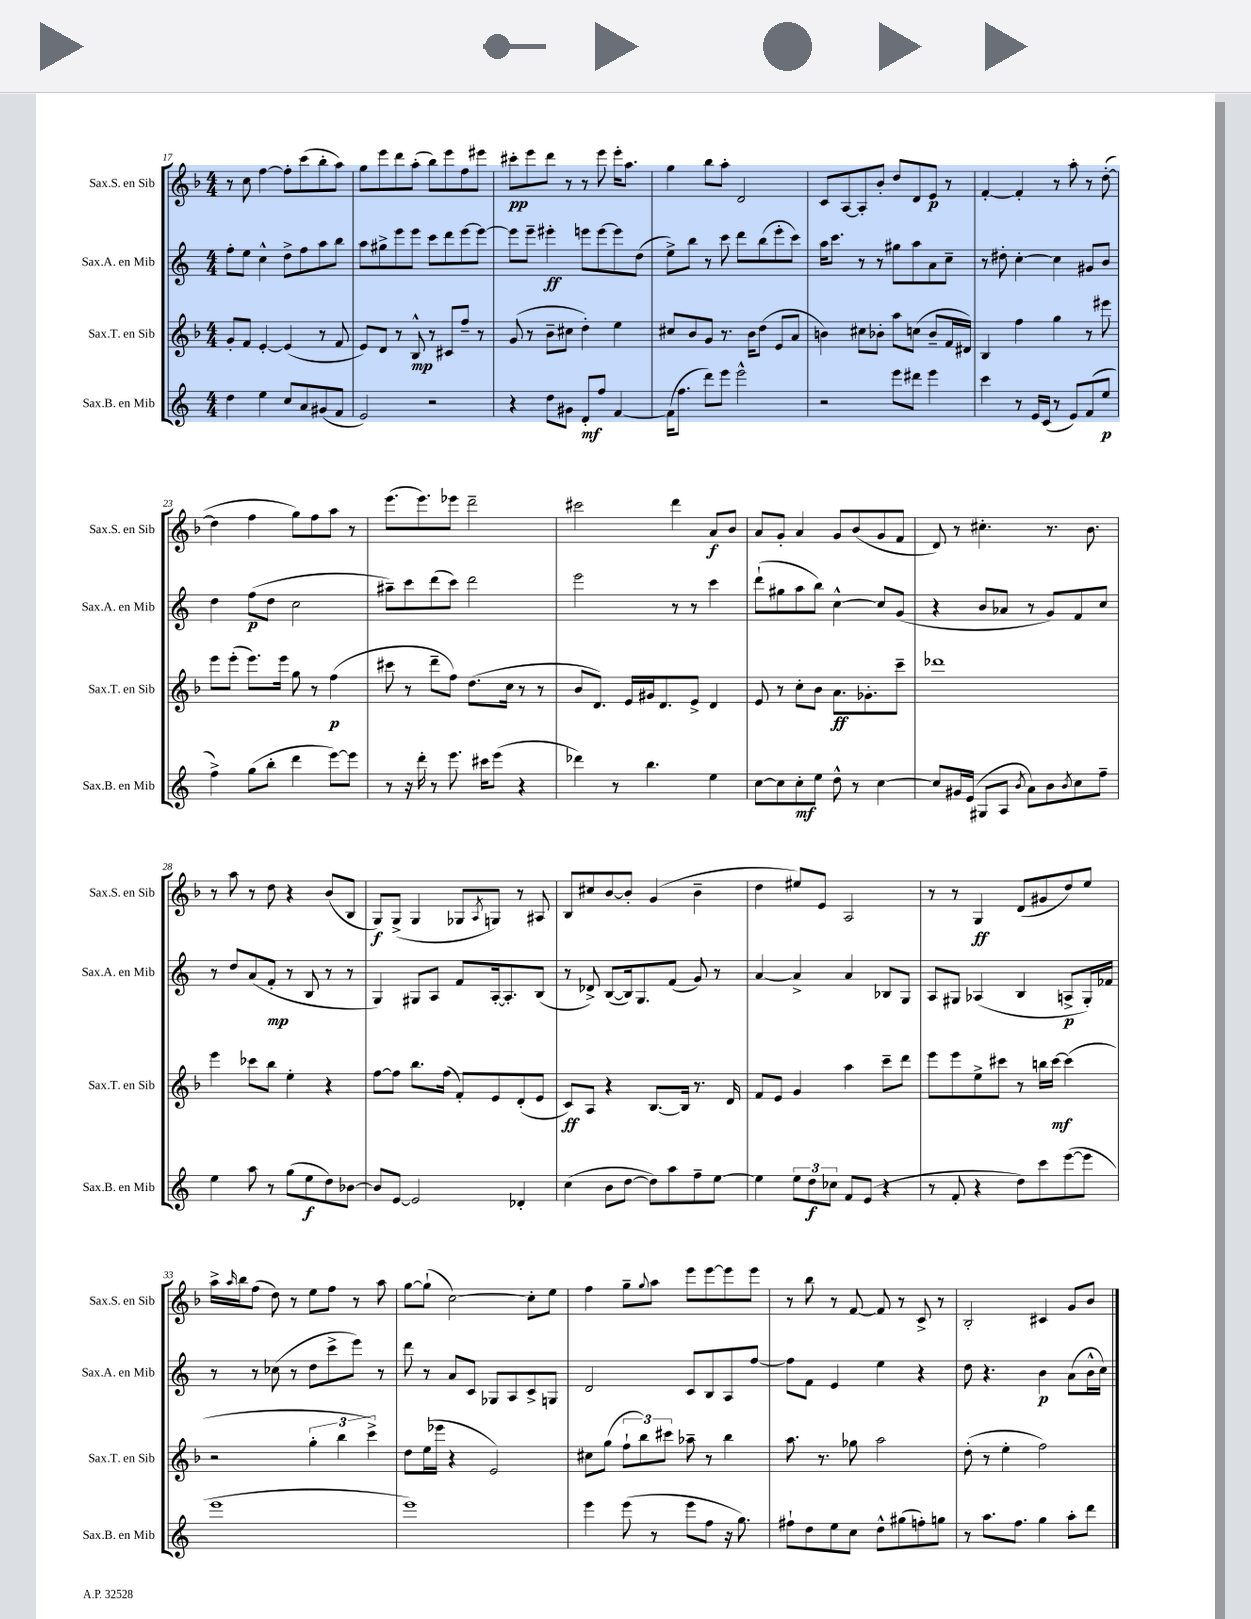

**kern	**kern	**kern	**kern
*staff4	*staff3	*staff2	*staff1
*clefG2	*clefG2	*clefG2	*clefG2
*k[]	*k[b-]	*k[]	*k[b-]
*M4/4	*M4/4	*M4/4	*M4/4
4dd\	8g'/L	8ff'\L	8r
.	8f/J	8ee\J	8cc\
4ee\	[4e'/	4cc^^\	[4ff\
8cc/L	(4e/]	8dd^\L	8ff'\]L
8a/	.	8ff\	(8ccc\
(8g#/	8r	8aa\	8bb-'\
8f/J	8f/	8bb\J	8aa\J)
=	=	=	=
2e/)	8e/L)	8aa\L	8gg\L
.	8d/J	8gg#^\	8eee\
.	8r	8eee\	8ddd\
.	8B-^^/	8eee\J	(8aa'\J
2r	8r	8ccc\L	8bb-\L)
.	8c#/L	8ddd\	8eee\
.	8ff~/J	[8eee\	8ff\
.	8r	8eee\_J	8eee#\J
=	=	=	=
4r	(8g/	8eee\]L	8ccc#'\L
.	8r	8eee~\J	8eee\
8dd\L	8b-~\L	4eee#'\	8ddd\J
8g#\J	8cc#\J	.	8r
8d'/L	4dd'\)	8eee\L	8r
8ff/J	.	[8eee\	8eee\
[4f/	4ee\	8eee\]	16eee'\LK
.	.	.	8.aa\J
.	.	(8dd\J	.
=	=	=	=
(16f\]LK	8cc#/L	8ee^\L)	4gg\
8.ff\J	.	.	.
.	8b-/	8bb\J	.
8ddd\L)	8g/J	8r	8bb-\L
8eee\J	8.r	8ccc\	8aa'\J
2eee^^\	.	8ddd\L	2d/
.	16b-\LK	.	.
.	(8dd\J	(8bb\	.
.	8e/L	8eee'\	.
.	8a/J	8ccc\J)	.
=	=	=	=
2r	4b\)	16aa\LK	8c/L
.	.	8.ccc\J	.
.	.	.	[8A/
.	8cc#\L	8r	8A'/]
.	8b-'\J	8r	8b-'/J
8eee\L	8aa\L	8gg#\L	8dd/L
8ddd#\J	(8cc\J	8aa\	8d/
4eee\	8b-~/L	8a\	8e/J
.	16f/L	8cc~\J	8r
.	16d#/JJ)	.	.
=	=	=	=
4ccc\	4B-/	8r	[4f'/
.	.	8dd#'\	.
8r	4ff\	[4cc'\	4f'/]
16e/LL	.	.	.
(16c/JJ	.	.	.
8r	4gg\	4cc\]	8r
8e/L)	.	.	8aa'\
(8f/	8r	8g#/L	8r
8ee/J	8eee#\	8b/J	([8dd'\
=	=	=	=
4ff^\)	8eee\L	4dd\	4dd\]
.	(8eee'\J	.	.
(8gg\L	8.eee\L)	(8ff\L	4ff\
8bb'\J	.	8dd\J	.
.	16eee\Jk	.	.
4ddd\	8gg\	2cc\	8gg\L)
.	8r	.	8ff\
[8eee\L)	(4ff\	.	8aa\J
8eee\]J	.	.	8r
=	=	=	=
8r	8ccc#\	8aa#~\L)	(8.eee\L
16r	8r	8ccc\	.
16ddd'\	.	.	8.eee\)
8r	8ddd~\L	(8ddd\	.
8.eee\	8ff\J)	8ccc\J)	8eee-\J
.	(8.dd\L	2ddd\	2ddd~\
16ccc#\LK	.	.	.
(8eee\J	.	.	.
.	16cc\Jk	.	.
4r	8r	.	.
.	8r	.	.
=	=	=	=
4ddd-\)	8b-/L	2eee\	2ccc#\
.	8.d/J)	.	.
8r	.	.	.
.	16e/LL	.	.
4.bb\	16g#/J	.	.
.	8.d/	.	.
.	.	8r	4ddd\
.	8e^/J	8r	.
4ee\	4d/	4ccc\	8a/L
.	.	.	8b-/J
=	=	=	=
[8cc\L	8e/	(8ddd`\L	8a/L
8cc\]	8r	8gg#\	8g'/J
8cc'\	8cc'\L	8aa\	4a/
8ee\J	8b-\J	8bb\J)	.
8dd^^\	8.a\L	[4cc^^\	8g/L
8r	.	.	(8b-/
.	8.g-'\	.	.
[4cc\	.	8cc/]L	8g/
.	8ccc~\J	(8g/J	8f/J
=	=	=	=
8cc/]L	1ddd-	4r	8d/)
16g#/L	.	.	8r
(16e/JJ	.	.	.
8G#/L	.	8b/L	4.cc#'\
8A/J	.	8a-/J	.
8qb/	.	.	.
8a\L)	.	8r	.
8b\	.	8g/L)	8.r
8qb/	.	.	.
8cc\	.	8f/	.
.	.	.	8.b-\
8ff~\J	.	8cc/J	.
=	=	=	=
4ee\	4eee\	8r	8r
.	.	8dd/L	8aa\
8aa\	8ccc-\L	(8a/	8r
8r	8bb-\J	8f'/J	8dd\
(8gg\L	4ee'\	8r	4r
8ee\	.	8B/	.
8dd\)	4r	8r	(8b-/L
[8b-\J	.	8r	8B-/J
=	=	=	=
8b-/]L	[8ff\L	4G/)	8G/L)
[8e/J	8ff\]J	.	(8G^/J
2e/]	8.bb-\L	8G#/L	4G/
.	.	8A/J	.
.	(16ff\Jk	.	.
.	8f'/L)	8f/L	8G-/L
.	.	.	8qA/
.	8e/	[16A'/k	8G/J)
.	.	8.A'/]	.
4d-'/	(8d'/	.	8r
.	8e/J	(8B/J	8A#/
=	=	=	=
(4cc\	8c/L)	8r	8B-/L
.	8A/J	8d-^/)	8cc#/
8b\L	4r	([8B/L	[8b-/
[8dd\J	.	16B/]k)	8b-'/]J
.	.	8.G/	.
8dd\]L)	[8.B-/L	.	(4g/
8aa\	.	(8f/J	.
.	16B-/]Jk	.	.
8ff~\	8.r	8g/)	4b-~\
[8ee\J	.	8r	.
.	16d/	.	.
=	=	=	=
4ee\]	8f/L	[4a/	4dd\
.	8e/J	.	.
12ee\L	4g/	4a^/]	8ee#/L)
12dd\	.	.	.
.	.	.	8e/J
12cc-\J	.	.	.
8f/L	4aa\	4a/	2A/
(8e/J	.	.	.
4r	8ccc~\L	8B-/L	.
.	8ddd\J	8G/J	.
=	=	=	=
8r	8eee\L	8A/L	8r
8f'/	8eee\	8G#/J	8r
4r	8ee^\	(4A-/	4G/
.	8ccc#\J	.	.
8dd\L)	8r	4B/	(8d/L
8ccc\	16bb\LL	.	8g#/
.	[16ccc#\JJ	.	.
([8eee\	(4ccc#\]	8A^/L	8dd/)
8eee\]J	.	16G#'/L)	8ee/J
.	.	16f-/JJ	.
=	=	=	=
1eee	2r	8r	16aa^\LL
.	.	.	16qqaa/
.	.	.	16bb-\J
.	.	8r	(8ff\J
.	.	(8cc-\	8dd\)
.	.	8r	8r
.	6gg'\	8dd\L	8ee\L
.	.	8ccc^\	8ff\J
.	6bb-\	.	.
.	.	8eee\J)	8r
.	6ccc^\)	.	.
.	.	8r	8aa\
=	=	=	=
1eee)	8dd\L	8ddd\	[8gg\L
.	(16ee\L	8r	(8gg`\]J
.	16eee-\JJ	.	.
.	4r	8a/L	[2cc\)
.	.	8c/J	.
.	2e/)	8G-/L	.
.	.	8A/	.
.	.	8c^/	8cc'\]L
.	.	8G/J	8ee\J
=	=	=	=
4eee\	8cc#\L	2d/	4ff\
.	(8gg\J	.	.
(8eee\	12ff`\L	.	8gg~\L
.	12bb-\)	.	.
.	.	.	8qqgg/
8r	.	.	8aa\J
.	12ccc#\J	.	.
8eee\L	8aa-~\	8c/L	8eee\L
8ff\J	8r	8B/	[8eee\
16r	4bb-\	8A/	8eee\]
8.gg\)	.	.	.
.	.	[8ff/J	8eee\J
=	=	=	=
8ff#`\L	8.aa\	8ff\]L	8r
8dd\	.	8f\J	8bb-\
.	8.r	.	.
8ee\	.	4e/	8r
8cc\J	8gg-\	.	[8f/
8dd^^\L	2aa\	4ee\	8f/]
(8gg#\	.	.	8r
8ff'\)	.	4r	8c^/
8gg\J	.	.	8r
=	=	=	=
8r	(8dd'\	8dd\	2B-'/
8.aa\L	8r	4.r	.
.	4ee'\	.	.
8.ff\J	.	.	.
4gg\	2ff\)	4b\	4c#/
8aa'\L	.	(8a\L	8g/L
8ddd\J	.	16b^^\L	8b-/J
.	.	16cc\JJ)	.
==	==	==	==
*-	*-	*-	*-
